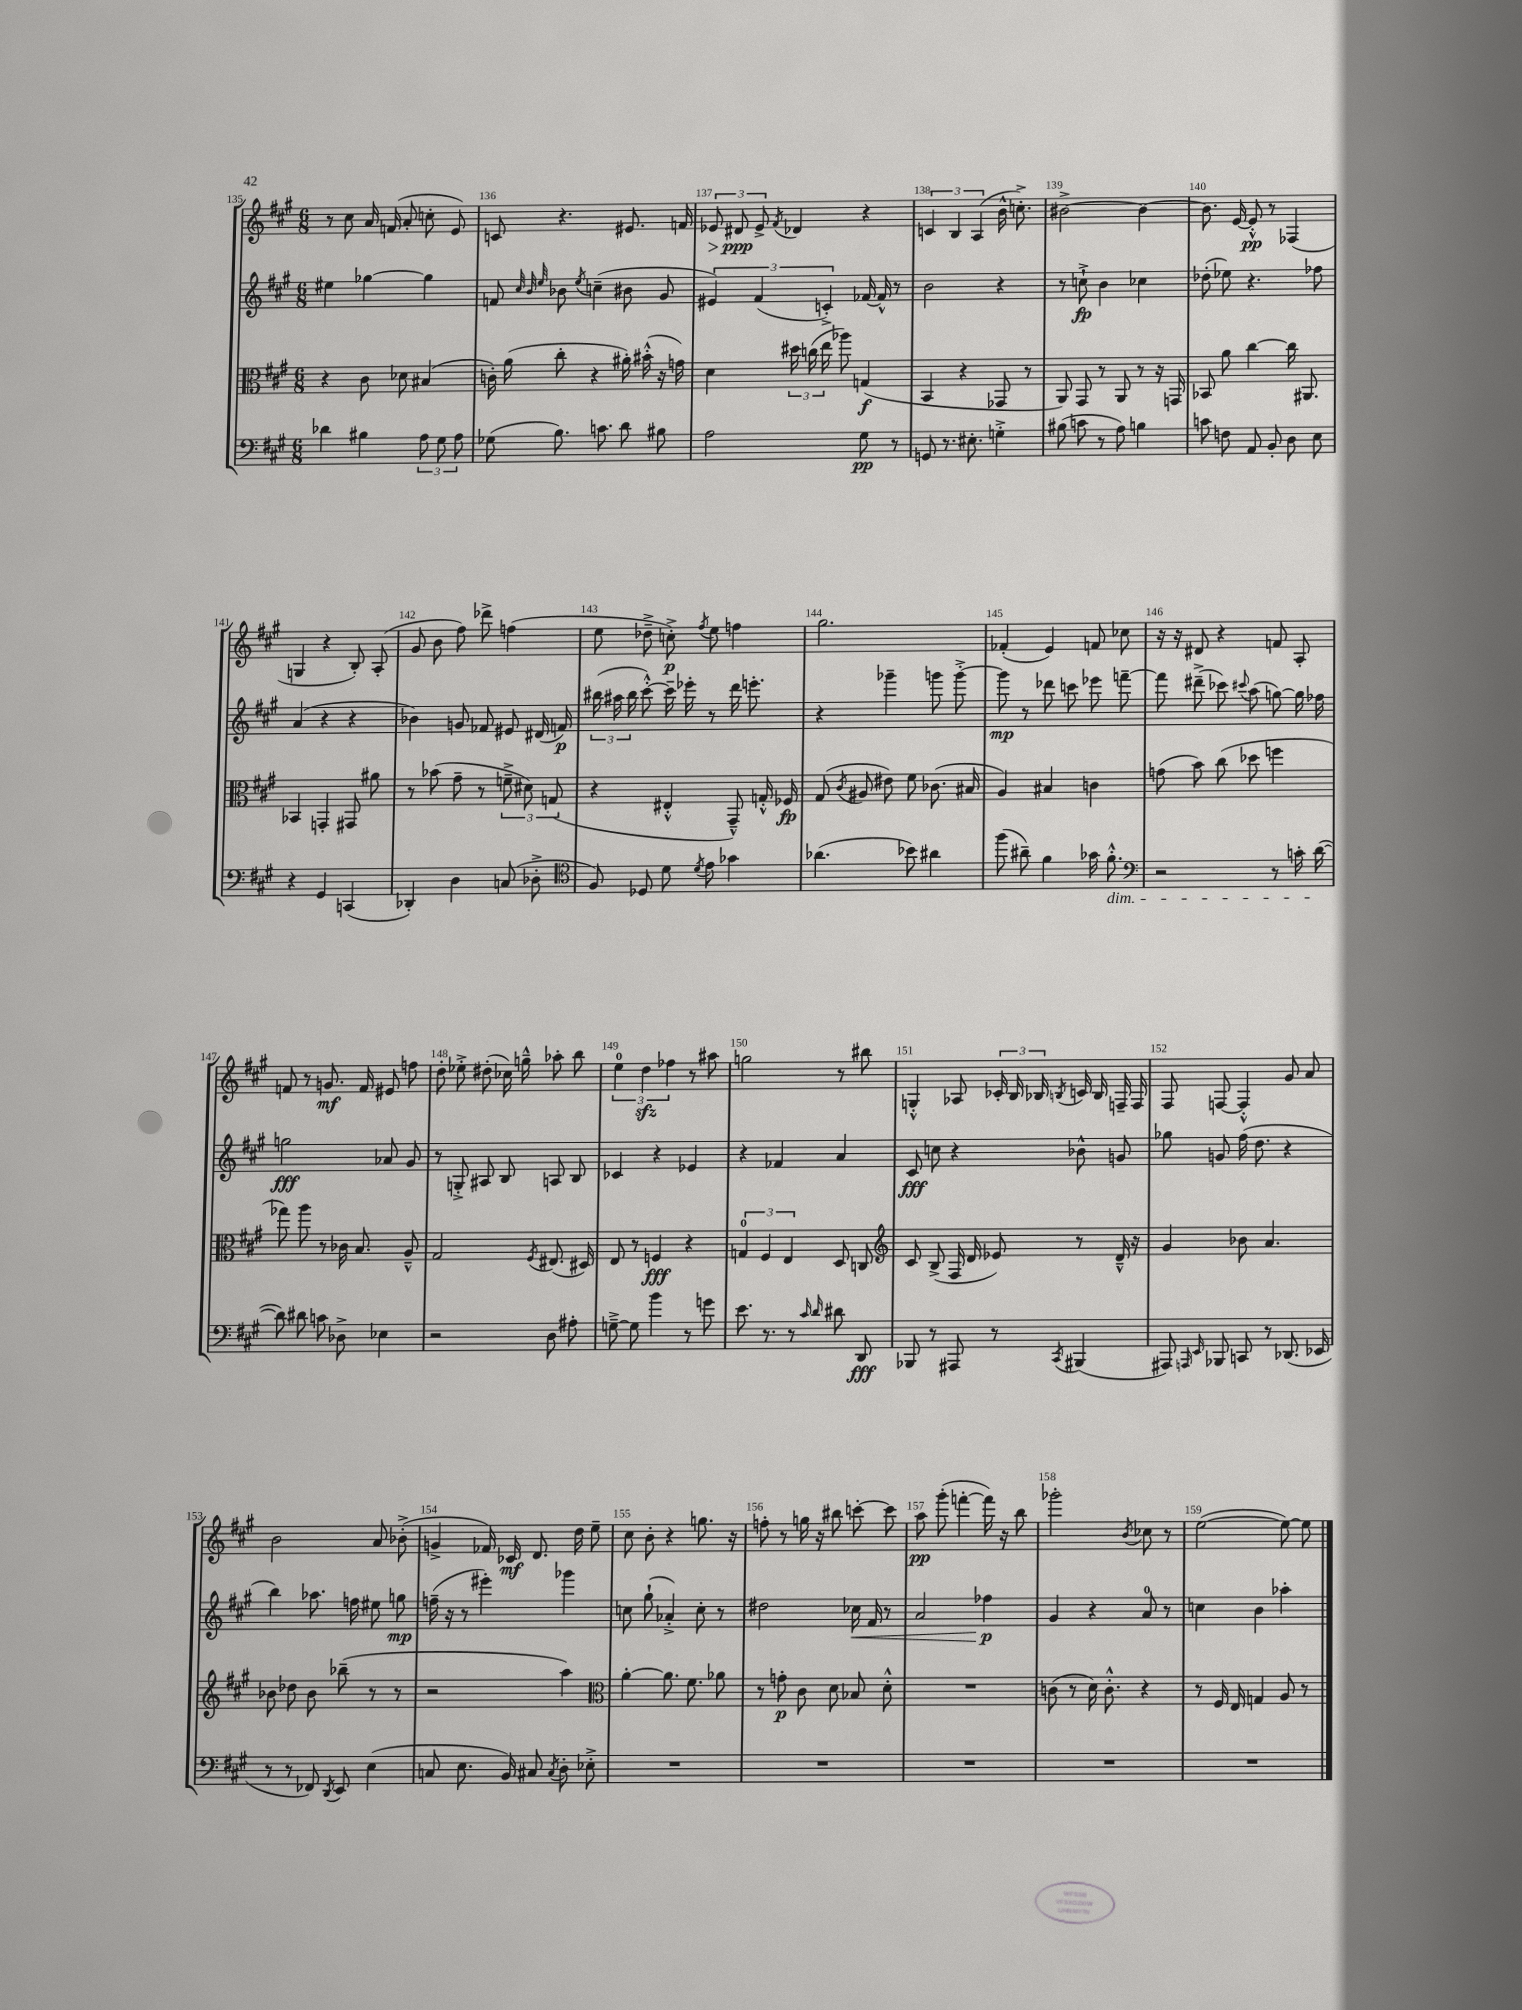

**kern	**kern	**kern	**kern
*staff4	*staff3	*staff2	*staff1
*clefF4	*clefC3	*clefG2	*clefG2
*k[f#c#g#]	*k[f#c#g#]	*k[f#c#g#]	*k[f#c#g#]
*M6/8	*M6/8	*M6/8	*M6/8
4d-	4r	4ee#	8r
.	.	.	8cc#
4B#	8c#	[4gg-	16a
.	.	.	(16f
.	8d-	.	8a'
12A	(4B#	4gg-]	8cc'
12G#	.	.	.
.	.	.	8e)
12A	.	.	.
=	=	=	=
(8G-	16c')	8f	8c
.	(16a	.	.
.	.	32qqcc#	.
.	.	32qqb	.
.	.	32qqee	.
8.B)	8cc#'	8b-	4.r
.	.	8qee	.
.	4r	(4cc~	.
8.c	.	.	.
8d	16a#')	8b#	8.e#
.	(16b#'^^	.	.
8B#	16r	8g#	.
.	16g)	.	16f
=	=	=	=
2A	4d	6e#)	12e-
.	.	.	12d#
.	.	(6f#	12e-^
.	.	.	8qf#
.	24dd#	.	4d-
.	(24cc	.	.
.	24ee	6c'^)	.
.	8aa-)	.	.
8G#	(4G	[16f-	4r
.	.	16f-^^]	.
8r	.	8r	.
=	=	=	=
8GG	4BB	2b	6c
8.r	.	.	.
.	.	.	6B
.	4r	.	.
8.E#'	.	.	.
.	.	.	(6A
4G'^	8GG-	4r	16b^^
.	.	.	8.cc'^)
.	8r	.	.
=	=	=	=
(8B#	8AA)	8r	[2b#^
8c	8GG#	8cc`^	.
8r	8r	4b	.
8A)	8AA	.	.
4B	8r	4cc-	4b#_
.	16r	.	.
.	16GG	.	.
=	=	=	=
8c	8BB-	(8dd-'	8.b#]
8F	8a	8ee-)	.
.	.	.	[16e
8AA	[4cc#	4.r	8e'^^]
8BB'	.	.	8r
8D	16cc#]	.	(4F-
.	8.AA#	.	.
8E	.	8ff-	.
=	=	=	=
4r	4BB-	(4a	4G
4GG#	4GG'	4r	4r
(4CC	8GG#	4r	8B')
.	8a#	.	(8A'
=	=	=	=
4DD-')	8r	4b-)	8g#
.	(8b-	.	8b
4D	8g#~	8g	8ff#)
.	8r	8f-	8ddd-^
(8C	12f~^	8e#	(4ff
.	12d#)	.	.
8D-'^	.	(16d#	.
.	(12G	.	.
.	.	16f)	.
=	=	=	=
*clefC4	*	*	*
8F#)	4r	(24bb#	8ee
.	.	24aa#	.
.	.	24bb#	.
8D-	.	[8ccc#'^^)	8dd-~^
8d	4E#'^^	16ccc#~]	8cc'^)
.	.	16eee-'	.
8qd	.	.	8qff#
8e	.	8r	8ee
4g-	8GG#~^^)	16ddd	4ff
.	.	8.eee'	.
.	16G'^^	.	.
.	16F-	.	.
=	=	=	=
(4.a-	(8G#	4r	2.gg#
.	8qc#	.	.
.	8A#	.	.
.	8e#)	4ggg-~	.
8b-)	8f#	.	.
4a#	(8.c-	8ggg	.
.	.	[8ggg'^	.
.	16B#	.	.
=	=	=	=
(8ff#	4A)	8ggg]	(4f-'
8a#~)	.	8r	.
4f#	4B#	8ddd-	4e)
.	.	8ccc	.
16g-	4c	8eee-	8f
8.f#'^^	.	.	.
.	.	[8fff~	8cc-
=	=	=	=
*clefF4	*	*	*
2r	(8g	8fff]	16r
.	.	.	16r
.	8b)	(8ddd#~^	8d#
.	(8cc#	8ccc-)	4r
.	.	8qqccc#	.
.	8dd-	(8aa	.
8r	4ff	[8gg)	8f
16c'	.	16gg]	8A'
([16d	.	16ff-	.
=	=	=	=
8d])	8gg-)	2gg	8f
8d#	8aa	.	8r
8c	8r	.	8.g
8D-^	16c-	.	.
.	8.B	.	16f
4E-	.	8a-	8e#
.	8A~^^	8g#	8ff
=	=	=	=
2r	2G#	8r	8dd'
.	.	8G'^	8ee-'^
.	.	8A#	(8dd#'
.	.	8B	16cc-)
.	.	.	16gg~^^
.	8qF#	.	.
8D	(8.E#	8A	8aa-'
8A#'	.	8B	8bb
.	16D#)	.	.
=	=	=	=
[8G~^	8E	4c-	6ee
8G]	8r	.	.
.	.	.	6dd
4b	4F	4r	.
.	.	.	6ff-
8r	4r	4e-	8r
8g	.	.	8aa#
=	=	=	=
8.e	6G	4r	2gg
.	6F#	.	.
8.r	.	.	.
.	.	4f-	.
.	6E	.	.
8r	.	.	.
16qqc#	.	.	.
16qqd	.	.	.
8d#	8D	4a	8r
8DD	8C	.	8bb#
=	=	=	=
*	*clefG2	*	*
8BBB-	8c#	8c#	4G'^^
8r	(8B^	8cc	.
8AAA#	16F#	4r	8A-
.	16d	.	.
8r	8e-)	.	24c-'
.	.	.	24B
.	.	.	24B-
8qCC#	.	.	8qB
(4BBB#	8r	8b-^^	16c
.	.	.	16B
.	16d~^^	8g	16F~
.	16r	.	16F
=	=	=	=
8AAA#)	4g#	8gg-	8F#
16qqAAA	.	.	.
16qqEE	.	.	.
8BBB-	.	8g	[8F
8CC	8b-	(16ff#	4F'^^]
.	.	8.dd	.
8r	4.a	.	.
(8.DD-	.	4r	8g#
.	.	.	8a
16EE-	.	.	.
=	=	=	=
8r	8b-	4bb)	2b
8r	8dd-	.	.
8FF-)	8b-	8.aa-	.
8qDD	.	.	.
8EE	(8bb-~	.	.
.	.	16ff	.
(4E	8r	8ee#	8a
.	8r	8gg	(8b-'^
=	=	=	=
8C	2r	(16ff~	4g^
.	.	16r	.
8.E	.	8r	.
.	.	4eee#')	16f-)
16BB)	.	.	16c-
8C#	.	.	8.d
8qC#	.	.	.
8D'	4aa)	4ggg-	.
.	.	.	16dd
8E-'^	.	.	8ee~
=	=	=	=
*	*clefC3	*	*
2.r	[4a'	8cc	8cc#
.	.	(8gg#`	8b'
.	8.a]	4a-'^)	4r
.	8.f#	.	.
.	.	8cc'	8.gg
.	8a-	8r	.
.	.	.	16r
=	=	=	=
2.r	8r	2dd#	8ff'
.	8g'	.	8r
.	8c#	.	16gg
.	.	.	16r
.	8d	.	8bb#
.	8B-	16cc-	[8ccc'
.	.	16f#	.
.	8d'^^	8r	8ccc]
=	=	=	=
2.r	2.r	2a	8aa
.	.	.	(8ggg#'
.	.	.	[4fff'
.	.	4ff-	16fff])
.	.	.	16r
.	.	.	8bb
=	=	=	=
2.r	(8c	4g#	2ggg-'
.	8r	.	.
.	16d)	4r	.
.	8.c'^^	.	.
.	.	.	8qb
.	4r	8a	8cc-
.	.	8r	8r
=	=	=	=
2.r	8r	4cc	([2ee
.	16F#	.	.
.	16E	.	.
.	4G	4b	.
.	8A	4aa-'	8ee_)
.	8r	.	8ee]
==	==	==	==
*-	*-	*-	*-
